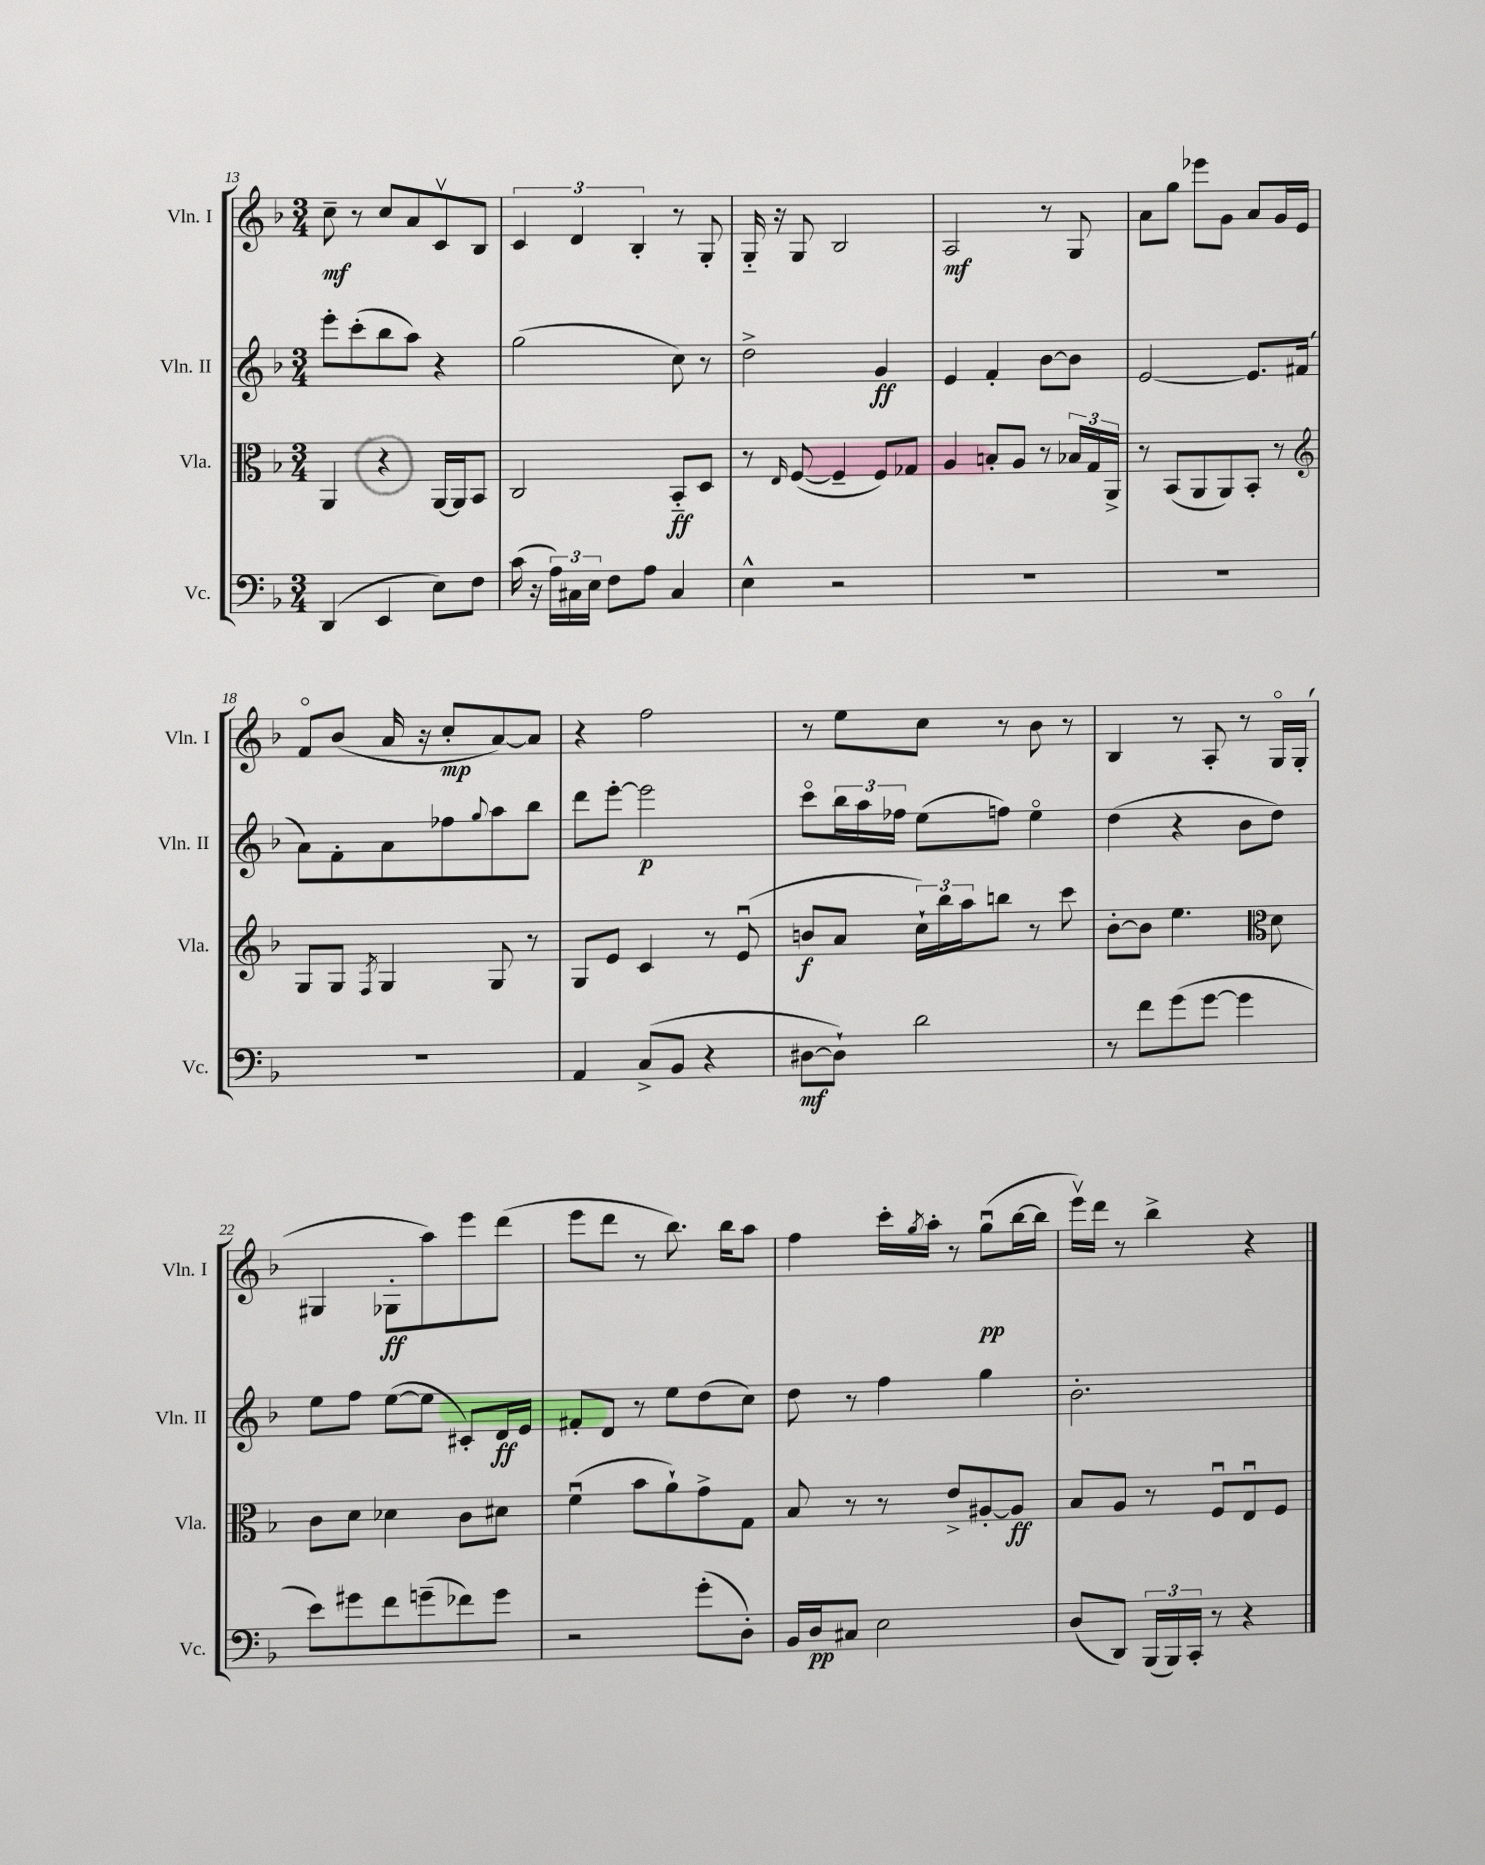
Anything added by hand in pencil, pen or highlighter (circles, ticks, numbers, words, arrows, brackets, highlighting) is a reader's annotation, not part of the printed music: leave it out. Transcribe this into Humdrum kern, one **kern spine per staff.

**kern	**dynam	**kern	**dynam	**kern	**dynam	**kern	**dynam
*part4	*part4	*part3	*part3	*part2	*part2	*part1	*part1
*staff4	*staff4	*staff3	*staff3	*staff2	*staff2	*staff1	*staff1
*I"Vc.	*	*I"Vla.	*	*I"Vln. II	*	*I"Vln. I	*
*I'Vc.	*	*I'Vla.	*	*I'Vln. II	*	*I'Vln. I	*
*clefF4	*	*clefC3	*	*clefG2	*	*clefG2	*
*k[b-]	*	*k[b-]	*	*k[b-]	*	*k[b-]	*
*M3/4	*	*M3/4	*	*M3/4	*	*M3/4	*
=13	=13	=13	=13	=13	=13	=13	=13
(4DD/	.	4AA/	.	8eee'\L	.	8cc~\	mf
.	.	.	.	(8ccc'\	.	8r	.
4EE/	.	4r	.	8bb-\	.	8cc/L	.
.	.	.	.	8aa\J)	.	8a/	.
8E\L)	.	[16AA/LL	.	4r	.	8cv/	.
.	.	16AA/J]	.	.	.	.	.
8F\J	.	8BB-/J	.	.	.	8B-/J	.
=14	=14	=14	=14	=14	=14	=14	=14
(16c\	.	2C/	.	(2gg\	.	6c/	.
16r	.	.	.	.	.	.	.
24A\LL)	.	.	.	.	.	.	.
24C#X\	.	.	.	.	.	6d/	.
24E\JJ	.	.	.	.	.	.	.
8F\L	.	.	.	.	.	.	.
.	.	.	.	.	.	6B-'/	.
8A\J	.	.	.	.	.	.	.
4C#/	.	8BB-/L	ff	8cc\)	.	8r	.
.	.	8D/J	.	8r	.	8G'/	.
=15	=15	=15	=15	=15	=15	=15	=15
4E^^\	.	8r	.	2dd^\	.	16G/	.
.	.	.	.	.	.	16r	.
.	.	16qqE/	.	.	.	.	.
.	.	([8F/	.	.	.	8G/	.
2r	.	4F~/]	.	.	.	2B-/	.
.	.	8F/L)	.	4g/	ff	.	.
.	.	8G-X/J	.	.	.	.	.
=16	=16	=16	=16	=16	=16	=16	=16
2.r	.	4A/	.	4e/	.	2A/	mf
.	.	8Bn'/L	.	4f'/	.	.	.
.	.	8A/J	.	.	.	.	.
.	.	8r	.	[8b-\L	.	8r	.
.	.	24B-X/LL	.	8b-\J]	.	8G/	.
.	.	24G/	.	.	.	.	.
.	.	24AA^/JJ	.	.	.	.	.
=17	=17	=17	=17	=17	=17	=17	=17
2.r	.	8r	.	[2e/	.	8a\L	.
.	.	(8BB-/L	.	.	.	8gg\J	.
.	.	8AA/	.	.	.	8eee-X\L	.
.	.	8AA/)	.	.	.	8g\J	.
.	.	8BB-'/J	.	8.e/L]	.	8a/L	.
.	.	8r	.	.	.	16g/L	.
.	.	.	.	(16f#X/Jk	.	16e/JJ	.
!!LO:LB:g=z
=18	=18	=18	=18	=18	=18	=18	=18
*	*	*clefG2	*	*	*	*	*
2.r	.	8G/L	.	8a\L)	.	8f/L	.
.	.	8G/J	.	8f'\	.	(8b-/J	.
.	.	8qF/	.	.	.	.	.
.	.	4G/	.	8a\	.	16a/	.
.	.	.	.	.	.	16r	.
.	.	.	.	8ff-X\	.	8cc'/L	mp
.	.	.	.	8qqgg/	.	.	.
.	.	8G/	.	8aa\	.	[8a/)	.
.	.	8r	.	8bb-\J	.	8a/J]	.
=19	=19	=19	=19	=19	=19	=19	=19
4AA/	.	8G/L	.	8ddd\L	.	4r	.
.	.	8e/J	.	[8eee'\J	.	.	.
(8C^/L	.	4c/	.	2eee\]	p	2ff\	.
8BB-/J	.	.	.	.	.	.	.
4r	.	8r	.	.	.	.	.
.	.	(8eu/	.	.	.	.	.
=20	=20	=20	=20	=20	=20	=20	=20
[8D#X\L	mf	8bn/L	f	8ccc\L	.	8r	.
8D#`\J])	.	8a/J	.	24bb-\L	.	8ee\L	.
.	.	.	.	24aa\	.	.	.
.	.	.	.	24ff-X\JJ	.	.	.
2d\	.	24cc`\LL)	.	(8ee\L	.	8cc\J	.
.	.	24bb-\	.	.	.	.	.
.	.	24aa\J	.	.	.	.	.
.	.	8bbn\J	.	8ffn\J)	.	8r	.
.	.	8r	.	4ee\	.	8b-\	.
.	.	8ccc\	.	.	.	8r	.
=21	=21	=21	=21	=21	=21	=21	=21
8r	.	[8b-'\L	.	(4dd\	.	4B-/	.
8f\L	.	8b-\J]	.	.	.	.	.
(8g\	.	4.ee\	.	4r	.	8r	.
[8g\J	.	.	.	.	.	8A'/	.
4g\]	.	.	.	8b-\L	.	8r	.
*	*	*clefC3	*	*	*	*	*
.	.	8d\	.	8dd\J)	.	16G/LL	.
.	.	.	.	.	.	(16G'/JJ	.
!!LO:LB:g=z
=22	=22	=22	=22	=22	=22	=22	=22
8e\L)	.	8c\L	.	8ee\L	.	4G#X/	.
8g#X\	.	8d\J	.	8ff\J	.	.	.
8f\	.	4d-X\	.	([8ee\L	.	8G-X'\L	ff
(8gn~\	.	.	.	8ee\J]	.	8aa\)	.
8f-X\)	.	8c\L	.	8c#X'/L)	.	8eee\	.
8g\J	.	8d#X\J	.	16d/L	ff	(8ddd\J	.
.	.	.	.	16e/JJ	.	.	.
=23	=23	=23	=23	=23	=23	=23	=23
2r	.	(4fu\	.	8f#X'/L	.	8eee\L	.
.	.	.	.	8d/J	.	8ddd\J	.
.	.	8b-\L	.	8r	.	8r	.
.	.	8a`\)	.	8ee\L	.	8.bb-\)	.
(8g'\L	.	8g^\	.	(8dd\	.	.	.
.	.	.	.	.	.	16bb-\KL	.
8D'\J)	.	8G\J	.	8cc\J)	.	8aa\J	.
=24	=24	=24	=24	=24	=24	=24	=24
16BB-/LL	.	8B-/	.	8dd\	.	4ff\	.
16D/J	pp	.	.	.	.	.	.
8C#X/J	.	8r	.	8r	.	.	.
2E\	.	8r	.	4ff\	.	16ccc'\LL	.
.	.	.	.	.	.	8qgg/	.
.	.	.	.	.	.	16aa'\JJ	.
.	.	8e^/L	.	.	.	8r	.
.	.	[8A#X'/	.	4gg\	.	(8ggu\L	pp
.	.	8A#/J]	ff	.	.	[16bb-\L	.
.	.	.	.	.	.	16bb-\JJ]	.
=25	=25	=25	=25	=25	=25	=25	=25
(8D/L	.	8B-/L	.	2.b-'\	.	16eeev\LL)	.
.	.	.	.	.	.	16ddd\JJ	.
8DD/J)	.	8A/J	.	.	.	8r	.
(24BBB-/LL	.	8r	.	.	.	4bb-^\	.
24BBB-/)	.	.	.	.	.	.	.
24CC'/JJ	.	.	.	.	.	.	.
8r	.	8Fu/L	.	.	.	.	.
4r	.	8Eu/	.	.	.	4r	.
.	.	8F/J	.	.	.	.	.
==	==	==	==	==	==	==	==
*-	*-	*-	*-	*-	*-	*-	*-
